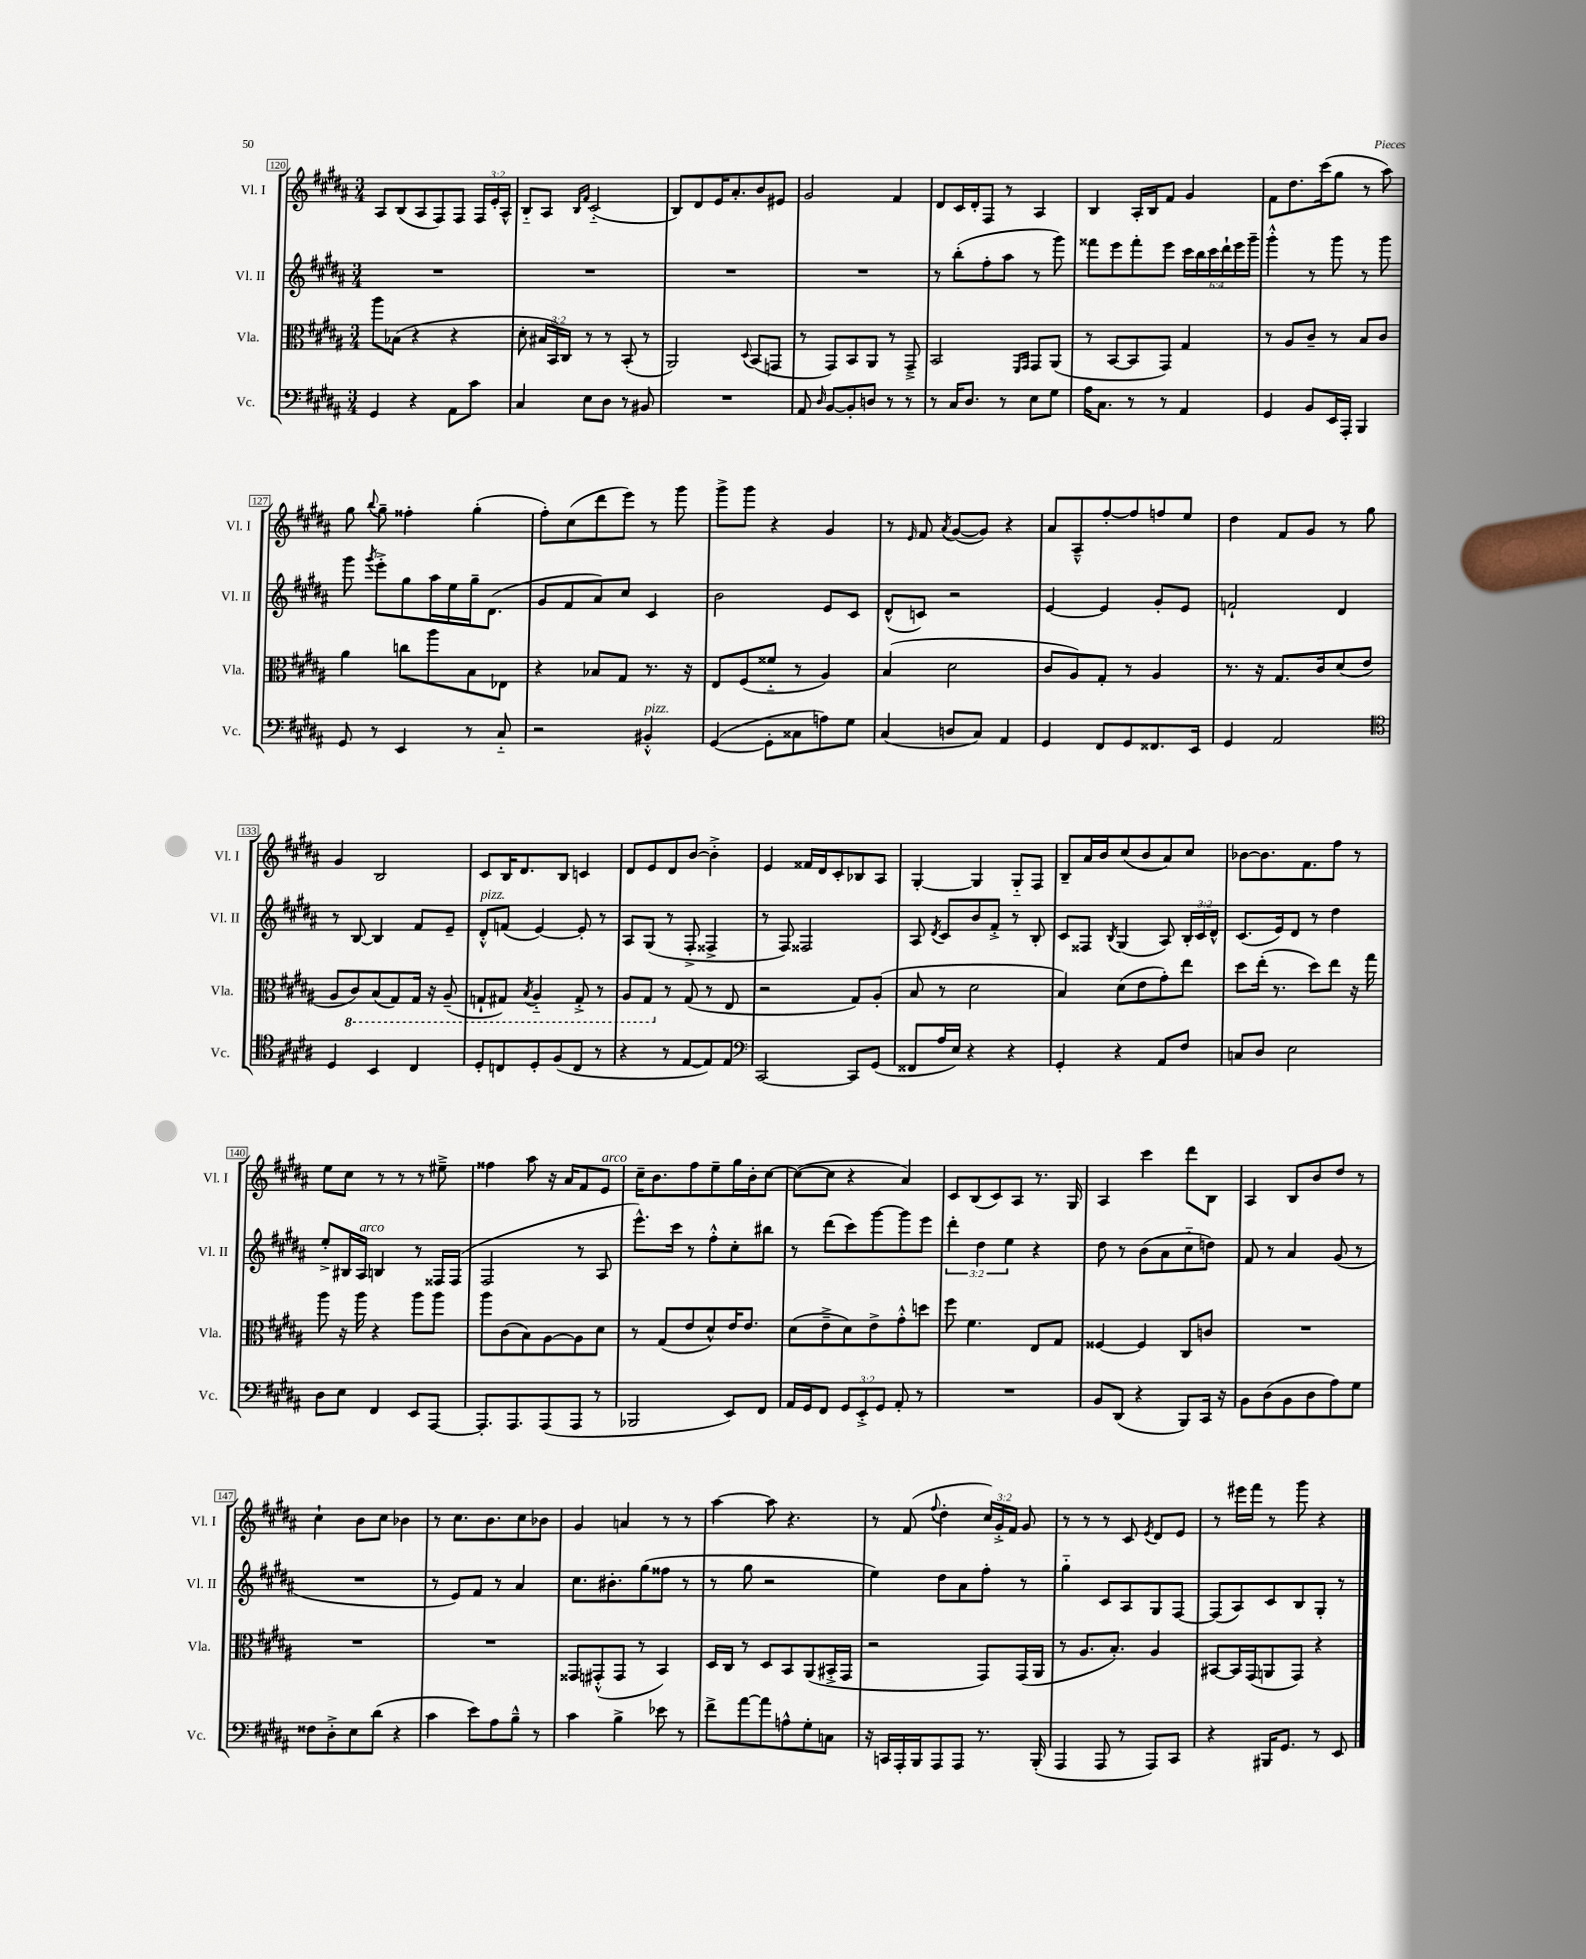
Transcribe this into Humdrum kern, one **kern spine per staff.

**kern	**kern	**kern	**kern
*staff4	*staff3	*staff2	*staff1
*clefF4	*clefC3	*clefG2	*clefG2
*k[f#c#g#d#a#]	*k[f#c#g#d#a#]	*k[f#c#g#d#a#]	*k[f#c#g#d#a#]
*M3/4	*M3/4	*M3/4	*M3/4
4GG#	8aa#	2.r	8A#
.	(8B-	.	(8B
4r	4r	.	8A#
.	.	.	8F#)
8AA#	4r	.	8F#
8c#	.	.	24F#
.	.	.	24e'
.	.	.	24A#^^
=	=	=	=
4C#	8d#'	2.r	8B'~
.	24B#	.	8A#
.	24BB)	.	.
.	24C#	.	.
.	.	.	16qqB
.	.	.	16qqf#
8E	8r	.	(2c#'~
8D#	8r	.	.
8r	(8BB'	.	.
8BB#	8r	.	.
=	=	=	=
2.r	2AA#)	2.r	8B)
.	.	.	8d#
.	.	.	16e
.	.	.	8.a#'
.	8qqD#	.	.
.	(8BB	.	8b
.	8GG	.	8e#
=	=	=	=
8AA#	8r	2.r	2g#
16qqD#	.	.	.
[8BB	8GG#)	.	.
8BB']	8BB	.	.
8D	8AA#	.	.
8r	8r	.	4f#
8r	8GG#~^	.	.
=	=	=	=
8r	2BB	8r	8d#
16C#	.	(8bb'	16c#
8.D#	.	.	16d#'
.	.	8ff#'	8F#
8r	.	8aa#	8r
.	16qqFF#	.	.
.	16qqGG#	.	.
8E	8GG#	8r	4A#
8G#	(8AA#	8ggg#)	.
=	=	=	=
16A#	8r	8fff##	4B
8.C#	.	.	.
.	[8BB	8eee	.
8r	8BB]	8fff##'	16A#'
.	.	.	16B
8r	8GG#)	8eee	8f#
4AA#	4G#	24ccc#	4g#
.	.	24bb	.
.	.	24ccc#	.
.	.	24ddd#`	.
.	.	24eee	.
.	.	24ggg#~	.
=	=	=	=
4GG#	8r	4ggg#'^^	8f#
.	8A#	.	8.dd#
8BB	8c#~	8r	.
.	.	.	(16ccc#
16EE	8r	8ggg#	8gg#
16AAA#'	.	.	.
4BBB	8B	8r	8r
.	8c#	8ggg#	8aa#)
=	=	=	=
8GG#	4a#	8ggg#	8gg#
.	.	8qggg#	8qqbb
8r	.	8eee'^	8gg#~
4EE	8cc	8gg#	4ff##'
.	8aa#	16aa#	.
.	.	16ee	.
8r	8B	16gg#~	(4gg#'
.	.	(8.d#	.
8C#'~	8E-	.	.
=	=	=	=
2r	4r	8g#	8ff#')
.	.	8f#	(8cc#
.	8B-	8a#)	8ddd#
.	8G#	8cc#	8eee)
4BB#'^^	8.r	4c#	8r
.	.	.	8ggg#
.	16r	.	.
=	=	=	=
([4GG#	8E	2b	8ggg#^
.	(8F#	.	8ggg#
8GG#']	8f##'~	.	4r
8C##	8r	.	.
8A)	4A#)	8e	4g#
8G#	.	8c#	.
=	=	=	=
(4C#	(4B	(8d#^^	8r
.	.	.	16qqe
.	.	8c)	8f#
.	.	.	8qa#
8D	2d#	2r	([8g#
8C#)	.	.	8g#])
4AA#	.	.	4r
=	=	=	=
4GG#	8c#	[4e	8a#
.	8A#)	.	8A#~^^
8FF#	8G#'	4e]	[8ff#'
8GG#	8r	.	8ff#]
8.FF##	4A#	8g#'	8ff
.	.	8e	8ee
16EE	.	.	.
=	=	=	=
4GG#	8.r	2f`	4dd#
.	16r	.	.
2AA#	8.G#	.	8f#
.	.	.	8g#
.	16c#	.	.
.	(8d#	4d#	8r
.	8e	.	8gg#
=	=	=	=
*clefC4	*	*	*
4D#	8A#	8r	4g#
.	8C#)	[8B	.
4BB	(8BB	4B]	2B
.	8GG#)	.	.
4C#	16GG#	8f#	.
.	16r	.	.
.	(8AA#~	8e~	.
=	=	=	=
8D#'	8GG`	8d#'^^	8c#
8C	8GG#)	(8f	16B
.	.	.	8.d#
.	8qBB	.	.
8D#'	4AA#'~	[4e)	.
(8F#	.	.	8B
8C	8GG#'^	8e']	4c
8r	8r	8r	.
=	=	=	=
4r	8AA#	8A#	8d#
.	8GG#	(8G#	8e
8r	8r	8r	8d#
[8E	(8G#	8F#'^	[8b
8E])	8r	4F##^	4b'^]
8E	8E	.	.
=	=	=	=
*clefF4	*	*	*
[2CC#	2r	8r	4e
.	.	8F#)	.
.	.	2F##	16f##
.	.	.	16d#
.	.	.	8c#'
8CC#]	8G#)	.	8B-
(8GG#	(8A#'	.	8A#
=	=	=	=
8FF##	8B	8A#	[4G#'
.	.	8qd#	.
16A#	8r	8c#	.
16E)	.	.	.
4r	2d#	8b	4G#]
.	.	8f#'^	.
4r	.	8r	8G#'~
.	.	8B'	8F#
=	=	=	=
4GG#'	4B)	8c#	8B~
.	.	8F##	16a#
.	.	.	16b
.	.	8qB	.
4r	(8d#	(4G#	(8cc#
.	8e	.	8b
8AA#	8g#')	8A#)	8a#)
8F#	8ee	24B'	8cc#
.	.	24c#	.
.	.	24d#^^	.
=	=	=	=
8C	8dd#	(8.c#	[8b-
8D#	(16ee'	.	8.b-]
.	8.r	16e)	.
2E	.	8d#	.
.	.	.	8.f#
.	8dd#)	8r	.
.	8ee	4dd#	8ff#
.	16r	.	8r
.	16gg#	.	.
=	=	=	=
8D#	8aa#	8ee'^	8ee
8E	16r	16B#	8cc#
.	16aa#	16A#	.
4FF#	4r	4B	8r
.	.	.	8r
8EE	8aa#	8r	8r
[8AAA#	8aa#	16F##	8ee#~^
.	.	(16F##	.
=	=	=	=
8.AAA#']	8aa#	2F#	4ff##
.	(8c#	.	.
8.AAA#	.	.	.
.	8B)	.	8aa#
(8AAA#	[8A#	.	16r
.	.	.	16a#
8AAA#	8A#]	8r	8f#
8r	8d#	8A#	8e
=	=	=	=
2BBB-	8r	8.eee^^)	16cc#~
.	.	.	8.b
.	(8G#	.	.
.	.	16ccc#	.
.	8e	8r	8ff#
.	8d#^^)	8ff#'^^	8ee~
8EE)	16e	8cc#'	16gg#
.	8.e	.	16b'
8FF#	.	8bb#	[8cc#
=	=	=	=
16AA#	(8d#	8r	(8cc#_
16GG#	.	.	.
8FF#	8e~^	(8ddd#	8cc#]
12GG#	8d#)	8ccc#)	4r
12EE'^	.	.	.
.	8e^	[8ggg#	.
12GG#	.	.	.
8AA#'	8g#'^^	8ggg#]	4a#)
8r	8dd	8eee	.
=	=	=	=
2.r	8ff#	6ddd#'	8c#
.	4.f#	.	(8B
.	.	6dd#	.
.	.	.	8c#)
.	.	6ee	.
.	.	.	8A#
.	8E	4r	8.r
.	8G#	.	.
.	.	.	16G#
=	=	=	=
8BB	[4F##	8dd#	4A#
(8DD#	.	8r	.
4r	4F##]	(8b	4ccc#
.	.	8a#	.
8BBB)	8C#	8cc#'~	8ddd#
16CC#	8c	8dd)	8B
16r	.	.	.
=	=	=	=
8BB	2.r	8f#	4A#
(8D#	.	8r	.
8BB	.	4a#	8B
8D#	.	.	8b
8A#)	.	(8g#	8dd#
8G#	.	8r	8r
=	=	=	=
8F##	2.r	2.r	4cc#`
8D#'^	.	.	.
8E	.	.	8b
(8d#	.	.	8cc#
4r	.	.	4b-
=	=	=	=
4c#	2.r	8r	8r
.	.	8e)	8.cc#
8e)	.	8f#	.
.	.	.	8.b
8A#	.	8r	.
8B~^^	.	4a#	8cc#
8r	.	.	8b-
=	=	=	=
4c#	8GG##	8.cc#	4g#
.	(8GG#'^^	.	.
.	.	8.b#'	.
4B^	8GG#	.	4a
.	8r	(8gg#	.
8e-	4BB)	8ff##	8r
8r	.	8r	8r
=	=	=	=
8f#^	16D#	8r	[4aa#
.	16C#	.	.
[8a#	8r	8gg#	.
8a#]	8D#	2r	8aa#]
8A^^	8BB	.	4.r
8G#'	(8AA#	.	.
8C	16BB#'^	.	.
.	16GG#	.	.
=	=	=	=
16r	2r	4ee)	8r
16CC	.	.	.
16AAA#'	.	.	(8f#
16BBB	.	.	.
.	.	.	8qqff#
8AAA#	.	8dd#	4dd#'
8AAA#	.	8a#	.
8.r	8GG#)	8ff#'	24cc#)
.	.	.	24g#'^
.	.	.	24f#
.	(16GG#	8r	8g#
(16BBB'	16AA#	.	.
=	=	=	=
4AAA#	8r	4gg#'~	8r
.	8.A#	.	8r
8AAA#	.	8c#	8r
.	8.B')	.	.
8r	.	8A#	8c#
.	.	.	8qe
8AAA#)	4A#	8G#	8d#
8CC#	.	[8F#	8e
=	=	=	=
4r	[8BB#	(8F#]	8r
.	16BB#]	8A#)	16eee#
.	(16GG#	.	16fff#
16BBB#	8AA	8c#	8r
8.GG#	.	.	.
.	8GG#)	8B	8ggg#
8r	4r	8G#'	4r
8EE	.	8r	.
==	==	==	==
*-	*-	*-	*-
